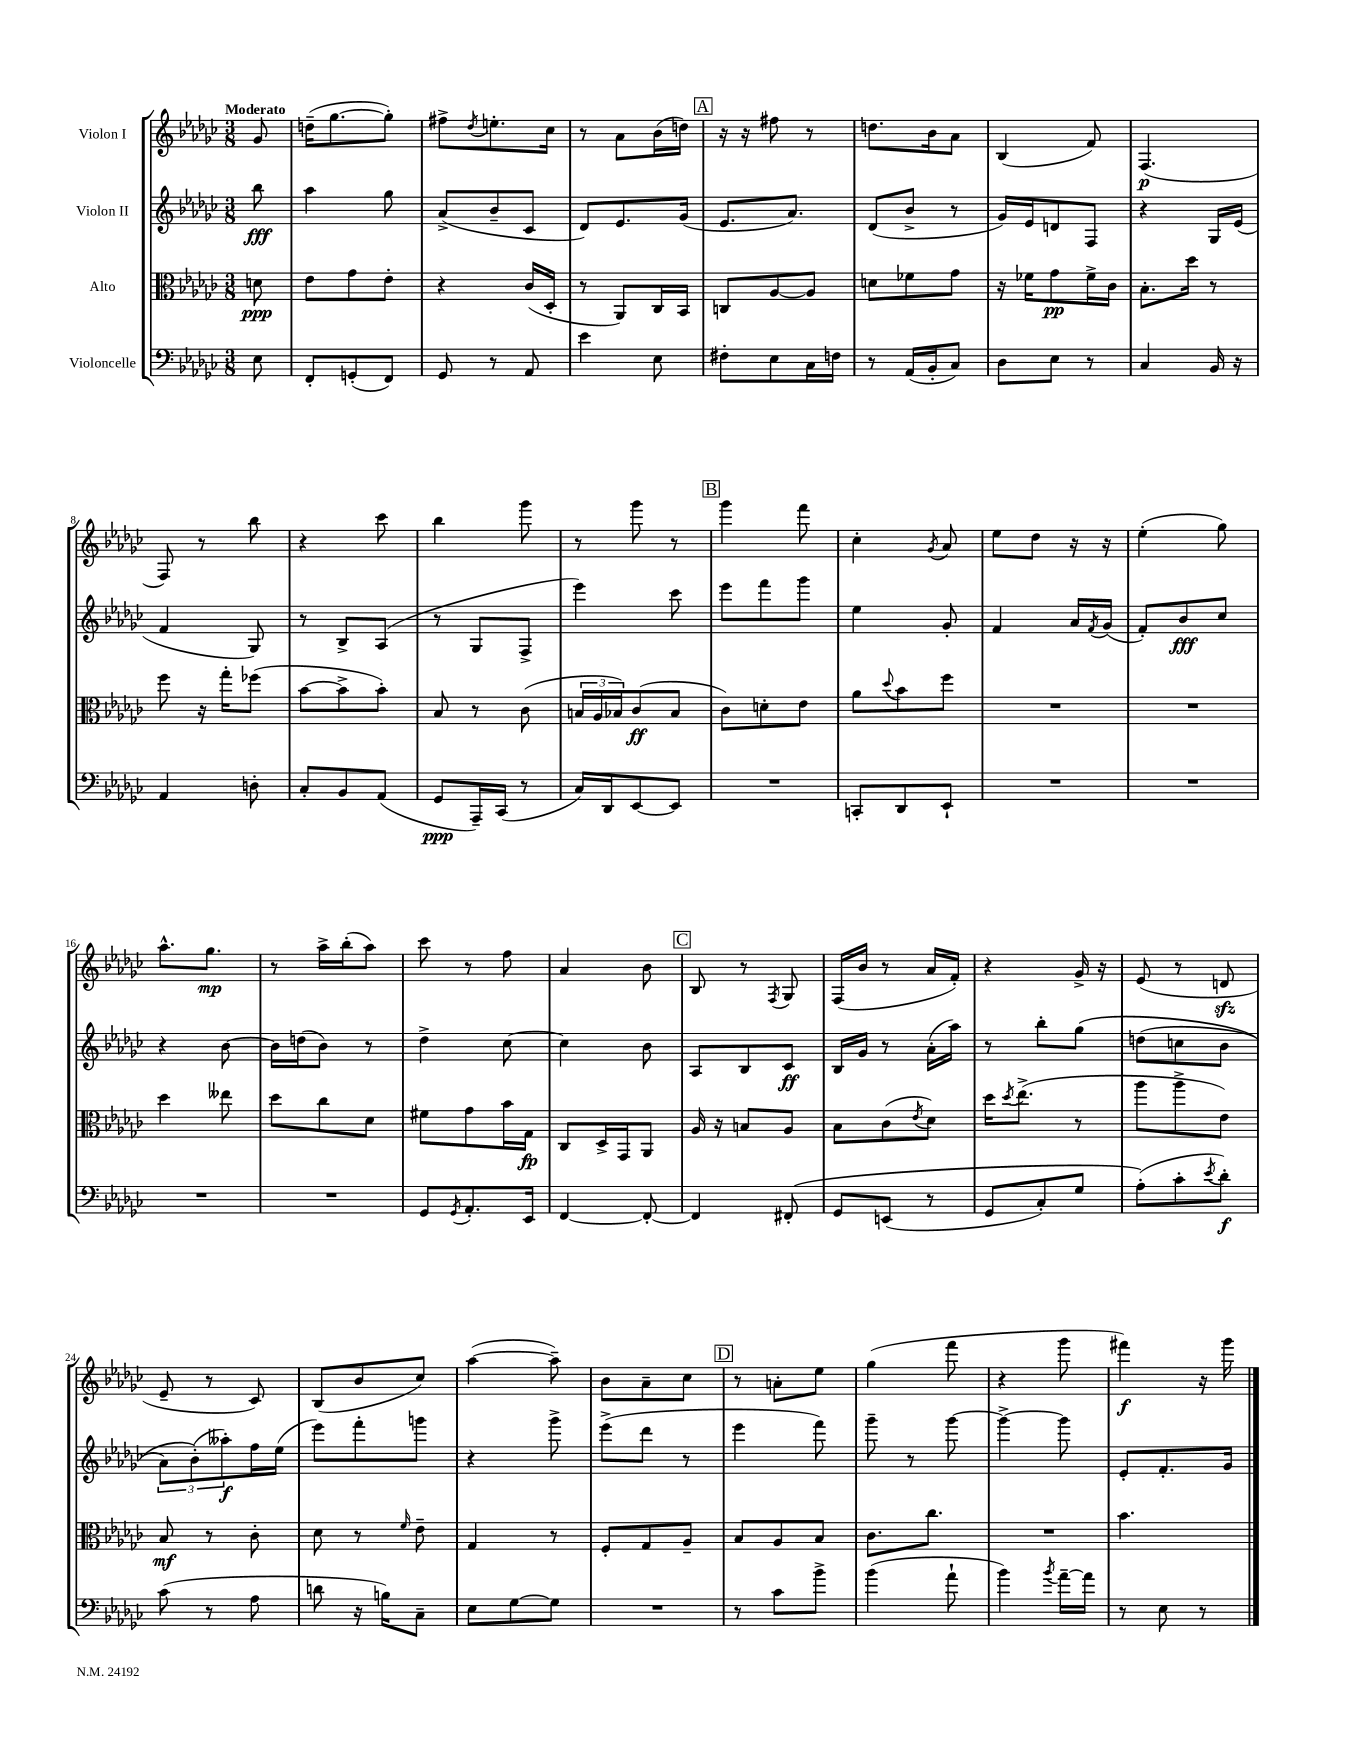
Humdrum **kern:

**kern	**dynam	**kern	**dynam	**kern	**dynam	**kern	**dynam
*part4	*part4	*part3	*part3	*part2	*part2	*part1	*part1
*staff4	*staff4	*staff3	*staff3	*staff2	*staff2	*staff1	*staff1
*I"Violoncelle	*	*I"Alto	*	*I"Violon II	*	*I"Violon I	*
*clefF4	*	*clefC3	*	*clefG2	*	*clefG2	*
*k[b-e-a-d-g-c-]	*	*k[b-e-a-d-g-c-]	*	*k[b-e-a-d-g-c-]	*	*k[b-e-a-d-g-c-]	*
*M3/8	*	*M3/8	*	*M3/8	*	*M3/8	*
=	=	=	=	=	=	=	=
!	!	!	!	!	!	!LO:TX:a:B:t=Moderato	!
8E-\	.	8dn\	ppp	8bb-\	fff	8g-/	.
=1	=1	=1	=1	=1	=1	=1	=1
8FF'/L	.	8e-\L	.	4aa-\	.	(16ddn~\KL	.
.	.	.	.	.	.	[8.gg-\	.
(8GGn'/	.	8g-\	.	.	.	.	.
8FF/J)	.	8e-'\J	.	8gg-\	.	8gg-'\J])	.
=2	=2	=2	=2	=2	=2	=2	=2
8GG-/	.	4r	.	(8a-^/L	.	8ff#X^\L	.
.	.	.	.	.	.	8qdd-/	.
8r	.	.	.	8b-~/	.	8.een'\	.
8AA-/	.	(16c-/LL	.	8c-/J	.	.	.
.	.	16D-'/JJ	.	.	.	16cc-\Jk	.
=3	=3	=3	=3	=3	=3	=3	=3
4e-\	.	8r	.	8d-/L)	.	8r	.
.	.	8AA-/L)	.	8.e-/	.	8a-\L	.
8E-\	.	16C-/L	.	.	.	(16b-\L	.
.	.	16BB-/JJ	.	(16g-/Jk	.	16ddn\JJ)	.
!!LO:REH:place=s1:t=A
=4	=4	=4	=4	=4	=4	=4	=4
8F#X'\L	.	8Cn/L	.	8.e-/L	.	16r	.
.	.	.	.	.	.	16r	.
8E-\	.	[8A-/	.	.	.	8ff#X\	.
.	.	.	.	8.a-/J)	.	.	.
16C-\L	.	8A-/J]	.	.	.	8r	.
16Fn\JJ	.	.	.	.	.	.	.
=5	=5	=5	=5	=5	=5	=5	=5
8r	.	8dn\L	.	(8d-/L	.	8.ddn\L	.
(16AA-/LL	.	8f-X\	.	8b-^/J	.	.	.
16BB-'/J	.	.	.	.	.	16b-\k	.
8C-/J)	.	8g-\J	.	8r	.	8a-\J	.
=6	=6	=6	=6	=6	=6	=6	=6
8D-\L	.	16r	.	16g-/LL)	.	(4B-/	.
.	.	16f-X\KL	.	16e-/J	.	.	.
8E-\J	.	8g-\	pp	8dn/	.	.	.
8r	.	16f-^\L	.	8F/J	.	8f/)	.
.	.	16c-\JJ	.	.	.	.	.
=7	=7	=7	=7	=7	=7	=7	=7
4C-/	.	8.B-'\L	.	4r	.	(4.F/	p
.	.	16dd-\Jk	.	.	.	.	.
16BB-/	.	8r	.	16G-/LL	.	.	.
16r	.	.	.	(16e-/JJ	.	.	.
!!LO:LB:g=z
=8	=8	=8	=8	=8	=8	=8	=8
4AA-/	.	8ff\	.	4f/	.	8F/)	.
.	.	16r	.	.	.	8r	.
.	.	16gg-'\KL	.	.	.	.	.
8Dn'\	.	(8ff-X\J	.	8G-/)	.	8bb-\	.
=9	=9	=9	=9	=9	=9	=9	=9
8C-'/L	.	[8b-\L	.	8r	.	4r	.
8BB-/	.	8b-^\]	.	8B-^/L	.	.	.
(8AA-/J	.	8b-'\J)	.	(8A-/J	.	8ccc-\	.
=10	=10	=10	=10	=10	=10	=10	=10
8GG-/L	ppp	8B-/	.	8r	.	4bb-\	.
16AAA-~/L)	.	8r	.	8G-/L	.	.	.
(16CC-/JJ	.	.	.	.	.	.	.
8r	.	(8c-\	.	8F^/J	.	8ggg-\	.
=11	=11	=11	=11	=11	=11	=11	=11
16C-/LL)	.	24Bn/LL	.	4eee-\)	.	8r	.
.	.	24A-/	.	.	.	.	.
16DD-/J	.	.	.	.	.	.	.
.	.	24B-X/J)	.	.	.	.	.
[8EE-/	.	(8c-/	ff	.	.	8ggg-\	.
8EE-/J]	.	8B-/J	.	8ccc-\	.	8r	.
!!LO:REH:place=s1:t=B
=12	=12	=12	=12	=12	=12	=12	=12
4.r	.	8c-\L)	.	8eee-\L	.	4ggg-\	.
.	.	8dn'\	.	8fff\	.	.	.
.	.	8e-\J	.	8ggg-\J	.	8fff\	.
=13	=13	=13	=13	=13	=13	=13	=13
8CCn'/L	.	8a-\L	.	4ee-\	.	4cc-'\	.
.	.	8qqdd-/	.	.	.	.	.
8DD-/	.	8b-\	.	.	.	.	.
.	.	.	.	.	.	8qg-/	.
8EE-`/J	.	8ff\J	.	8g-'/	.	8a-/	.
=14	=14	=14	=14	=14	=14	=14	=14
4.r	.	4.r	.	4f/	.	8ee-\L	.
.	.	.	.	.	.	8dd-\J	.
.	.	.	.	16a-/LL	.	16r	.
.	.	.	.	8qf/	.	.	.
.	.	.	.	(16g-/JJ	.	16r	.
=15	=15	=15	=15	=15	=15	=15	=15
4.r	.	4.r	.	8f'/L)	.	(4ee-'\	.
.	.	.	.	8b-/	fff	.	.
.	.	.	.	8cc-/J	.	8gg-\)	.
!!LO:LB:g=z
=16	=16	=16	=16	=16	=16	=16	=16
4.r	.	4dd-\	.	4r	.	8.aa-^^\L	.
.	.	.	.	.	.	8.gg-\J	mp
.	.	8ee--X\	.	[8b-\	.	.	.
=17	=17	=17	=17	=17	=17	=17	=17
4.r	.	8dd-\L	.	16b-\LL]	.	8r	.
.	.	.	.	(16ddn\J	.	.	.
.	.	8cc-\	.	8b-\J)	.	16aa-^\LL	.
.	.	.	.	.	.	(16bb-'\J	.
.	.	8d-\J	.	8r	.	8aa-\J)	.
=18	=18	=18	=18	=18	=18	=18	=18
8GG-/L	.	8f#X\L	.	4dd-^\	.	8ccc-\	.
8qGG-/	.	.	.	.	.	.	.
8.AA-'/	.	8g-\	.	.	.	8r	.
.	.	16b-\L	.	[8cc-\	.	8ff\	.
16EE-/Jk	.	16G-\JJ	fp	.	.	.	.
=19	=19	=19	=19	=19	=19	=19	=19
[4FF/	.	8C-/L	.	4cc-\]	.	4a-/	.
.	.	16D-^/L	.	.	.	.	.
.	.	16GG-/J	.	.	.	.	.
8FF'/_	.	8AA-/J	.	8b-\	.	8b-\	.
!!LO:REH:place=s1:t=C
=20	=20	=20	=20	=20	=20	=20	=20
4FF/]	.	16A-/	.	8A-/L	.	8B-/	.
.	.	16r	.	.	.	.	.
.	.	8Bn/L	.	8B-/	.	8r	.
.	.	.	.	.	.	8qF/	.
(8FF#X'/	.	8A-/J	.	8c-/J	ff	8G-/	.
=21	=21	=21	=21	=21	=21	=21	=21
8GG-/L	.	8B-\L	.	16B-/LL	.	(16F/LL	.
.	.	.	.	16g-/JJ	.	16b-/JJ	.
(8EEn/J	.	(8c-\	.	8r	.	8r	.
.	.	8qe-/	.	.	.	.	.
8r	.	8d-\J)	.	(16a-'\LL	.	16a-/LL	.
.	.	.	.	16aa-\JJ)	.	16f'/JJ)	.
=22	=22	=22	=22	=22	=22	=22	=22
8GG-/L	.	16dd-\KL	.	8r	.	4r	.
.	.	8qdd-/	.	.	.	.	.
.	.	(8.ee-^\J	.	.	.	.	.
8C-'/)	.	.	.	8bb-'\L	.	.	.
8G-/J	.	8r	.	(8gg-\J	.	16g-^/	.
.	.	.	.	.	.	16r	.
=23	=23	=23	=23	=23	=23	=23	=23
(8A-'\L)	.	8aa-\L	.	(8ddn\L	.	(8e-/	.
8c-'\	.	8aa-^\	.	8ccn\	.	8r	.
8qe-/	.	.	.	.	.	.	.
8d-'\J)	f	8e-\J)	.	8b-\J	.	8dnzz/	.
!!LO:LB:g=z
=24	=24	=24	=24	=24	=24	=24	=24
(8c-\	.	8B-/	mf	12a-\L)	.	8e-~/	.
.	.	.	.	(12b-'\)	.	.	.
8r	.	8r	.	.	.	8r	.
.	.	.	.	12aa--X'\)	f	.	.
8A-\	.	8c-'\	.	16ff\L	.	8c-/)	.
.	.	.	.	(16ee-\JJ	.	.	.
=25	=25	=25	=25	=25	=25	=25	=25
8dn\	.	8d-\	.	8eee-\L)	.	(8B-/L	.
16r	.	8r	.	8fff'\	.	8b-/	.
16Bn\KL)	.	.	.	.	.	.	.
.	.	16qqf/	.	.	.	.	.
8C-~\J	.	8e-~\	.	8gggn\J	.	8cc-/J)	.
=26	=26	=26	=26	=26	=26	=26	=26
8E-\L	.	4G-/	.	4r	.	([4aa-\	.
[8G-\	.	.	.	.	.	.	.
8G-\J]	.	8r	.	8ggg-^\	.	8aa-~\])	.
=27	=27	=27	=27	=27	=27	=27	=27
4.r	.	8F'/L	.	(8eee-^\L	.	8b-\L	.
.	.	8G-/	.	8ddd-\J	.	8a-~\	.
.	.	8A-~/J	.	8r	.	8cc-\J	.
!!LO:REH:place=s1:t=D
=28	=28	=28	=28	=28	=28	=28	=28
8r	.	8B-/L	.	4eee-\	.	8r	.
8c-\L	.	8A-/	.	.	.	8an'\L	.
8b-^\J	.	8B-/J	.	8fff\)	.	8ee-\J	.
=29	=29	=29	=29	=29	=29	=29	=29
(4b-\	.	8.c-\L	.	8ggg-~\	.	(4gg-\	.
.	.	.	.	8r	.	.	.
.	.	8.cc-\J	.	.	.	.	.
8a-`\	.	.	.	[8ggg-\	.	8fff\	.
=30	=30	=30	=30	=30	=30	=30	=30
4b-\)	.	4.r	.	4ggg-^\_	.	4r	.
8qb-/	.	.	.	.	.	.	.
[16a-~\LL	.	.	.	8ggg-\]	.	8ggg-\	.
16a-\JJ]	.	.	.	.	.	.	.
=31	=31	=31	=31	=31	=31	=31	=31
8r	.	4.b-\	.	8e-'/L	.	4fff#X\)	f
8E-\	.	.	.	8.f'/	.	.	.
8r	.	.	.	.	.	16r	.
.	.	.	.	16g-/Jk	.	16ggg-\	.
==	==	==	==	==	==	==	==
*-	*-	*-	*-	*-	*-	*-	*-
